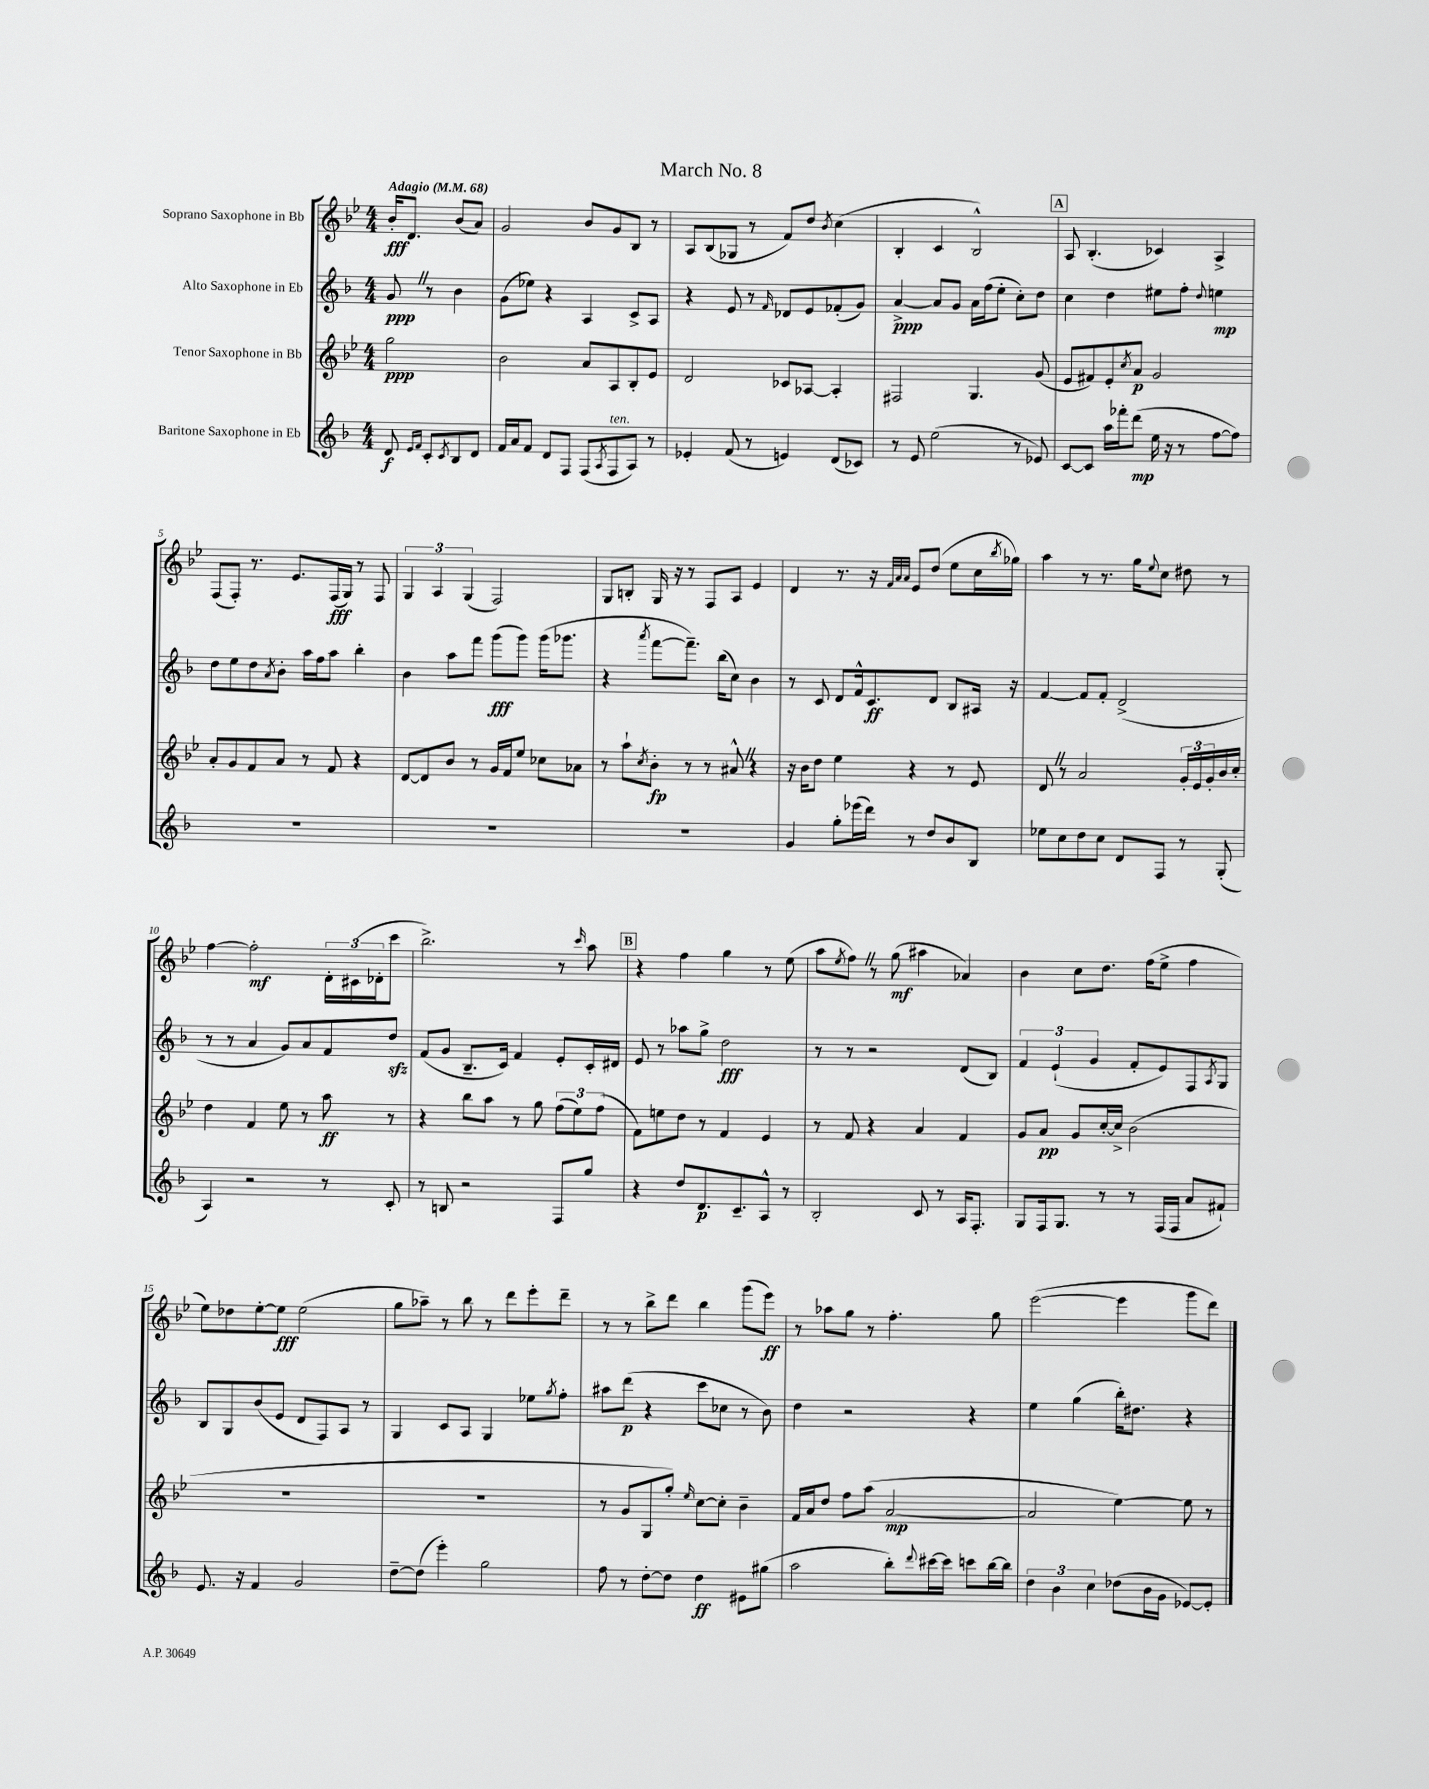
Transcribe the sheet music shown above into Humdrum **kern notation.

**kern	**dynam	**kern	**dynam	**kern	**dynam	**kern	**dynam
*part4	*part4	*part3	*part3	*part2	*part2	*part1	*part1
*staff4	*staff4	*staff3	*staff3	*staff2	*staff2	*staff1	*staff1
*I"Baritone Saxophone in Eb	*	*I"Tenor Saxophone in Bb	*	*I"Alto Saxophone in Eb	*	*I"Soprano Saxophone in Bb	*
*clefG2	*	*clefG2	*	*clefG2	*	*clefG2	*
*k[b-]	*	*k[b-e-]	*	*k[b-]	*	*k[b-e-]	*
*M4/4	*	*M4/4	*	*M4/4	*	*M4/4	*
*MM68	*	*MM68	*	*MM68	*	*MM68	*
=	=	=	=	=	=	=	=
!	!	!	!	!	!	!LO:TX:a:B:t=Adagio	!
8d/	f	2gg\	ppp	8gZ/	ppp	16b-'/KL	fff
.	.	.	.	.	.	8.d/J	.
16qqe/LL	.	.	.	.	.	.	.
16qqf/JJ	.	.	.	.	.	.	.
8c'/L	.	.	.	8r	.	.	.
8qc/	.	.	.	.	.	.	.
8B-/	.	.	.	4b-\	.	(8b-/L	.
8d/J	.	.	.	.	.	8a/J)	.
=1	=1	=1	=1	=1	=1	=1	=1
16f/LL	.	2b-\	.	(8g\L	.	2g/	.
16a/J	.	.	.	.	.	.	.
8f/J	.	.	.	8ee-X\J)	.	.	.
8d/L	.	.	.	4r	.	.	.
8F/J	.	.	.	.	.	.	.
(8F/L	.	8a/L	.	4A/	.	8b-/L	.
8qA/	.	.	.	.	.	.	.
!LO:TX:a:i:t=ten.	!	!	!	!	!	!	!
8F/	.	8A/	.	.	.	8g/	.
8A/J)	.	8B-'/	.	8c^/L	.	8B-/J	.
8r	.	8e-/J	.	8A/J	.	8r	.
=2	=2	=2	=2	=2	=2	=2	=2
4e-X'/	.	2d/	.	4r	.	8A/L	.
.	.	.	.	.	.	(8B-/	.
(8f/	.	.	.	8e/	.	8G-X/J	.
8r	.	.	.	8r	.	8r	.
.	.	.	.	16qqf/	.	.	.
4en/)	.	8c-X/L	.	8d-X/L	.	8f/L)	.
.	.	[8A-X/J	.	8e/	.	8dd/J	.
.	.	.	.	.	.	8qb-/	.
(8d/L	.	4A-'/]	.	(8f-X'/	.	(4cc\	.
8c-X/J)	.	.	.	8g/J)	.	.	.
=3	=3	=3	=3	=3	=3	=3	=3
8r	.	2F#X/	.	[4a^/	ppp	4B-'/	.
8e/	.	.	.	.	.	.	.
(2ee\	.	.	.	8a/L]	.	4c/	.
.	.	.	.	8g/J	.	.	.
.	.	4.G/	.	16a\LL	.	2B-^^/)	.
.	.	.	.	(16ff\J	.	.	.
.	.	.	.	8ee'\J	.	.	.
8r	.	.	.	8cc'\L)	.	.	.
8e-X/)	.	(8g/	.	8dd\J	.	.	.
!!LO:REH:place=s1:t=A
=4	=4	=4	=4	=4	=4	=4	=4
[8c/L	.	8e-/L	.	4cc\	.	8A/	.
8c/J]	.	8f#X/)	.	.	.	(4.B-'/	.
16aa\LL	.	8e-'/	.	4dd\	.	.	.
16fff-X'\J	.	.	.	.	.	.	.
.	.	8qcc/	.	.	.	.	.
(8ddd\J	mp	8a/J	p	.	.	.	.
16ee\	.	2g/	.	8ee#X\L	.	4c-X/)	.
16r	.	.	.	.	.	.	.
8r	.	.	.	8ff'\J	.	.	.
.	.	.	.	8qqdd/	.	.	.
[8ff\L	.	.	.	4een\	mp	4A^/	.
8ff\J])	.	.	.	.	.	.	.
!!LO:LB:g=z
=5	=5	=5	=5	=5	=5	=5	=5
1r	.	8a'/L	.	8dd\L	.	(8F/L	.
.	.	8g/	.	8ee\	.	8F'/J)	.
.	.	8f/	.	8dd\	.	8.r	.
.	.	.	.	8qa/	.	.	.
.	.	8a/J	.	8b-'\J	.	.	.
.	.	.	.	.	.	8.e-/L	.
.	.	8r	.	16aa\LL	.	.	.
.	.	.	.	16ff\J	.	.	.
.	.	8f/	.	8aa\J	.	(16F/L	fff
.	.	.	.	.	.	16G/JJ)	.
.	.	4r	.	4bb-'\	.	8r	.
.	.	.	.	.	.	8F/	.
=6	=6	=6	=6	=6	=6	=6	=6
1r	.	[8d/L	.	4b-\	.	6G/	.
.	.	8d/]	.	.	.	.	.
.	.	.	.	.	.	6A/	.
.	.	8b-/J	.	8aa\L	.	.	.
.	.	.	.	.	.	(6G/	.
.	.	8r	.	8fff\J	.	.	.
.	.	16g/LL	.	(8ggg\L	fff	2F/)	.
.	.	16f/J	.	.	.	.	.
.	.	8ee-/J	.	8ggg\J)	.	.	.
.	.	8cc-X\L	.	(16ggg\KL	.	.	.
.	.	.	.	8.ggg-X\J	.	.	.
.	.	8a-X\J	.	.	.	.	.
=7	=7	=7	=7	=7	=7	=7	=7
1r	.	8r	.	4r	.	8G/L	.
.	.	8aa`\L	.	.	.	8Bn'/J	.
.	.	8qcc/	.	8qaaa/	.	.	.
.	.	8b-'\J	fp	[8fff\L	.	16G/	.
.	.	.	.	.	.	16r	.
.	.	8r	.	8.fff~\J])	.	8r	.
.	.	8r	.	.	.	8F/L	.
.	.	.	.	(16bb-\KL	.	.	.
.	.	8a#X^^Z/	.	8cc\J)	.	8A/J	.
.	.	4r	.	4b-\	.	4e-/	.
=8	=8	=8	=8	=8	=8	=8	=8
4g/	.	16r	.	8r	.	4d/	.
.	.	16b-\KL	.	.	.	.	.
.	.	8dd\J	.	8c/	.	.	.
8gg'\L	.	4ee-\	.	8d/L	.	8.r	.
(16eee-X\L	.	.	.	16f^^/k	.	.	.
16ddd\JJ)	.	.	.	8.c/	ff	16r	.
.	.	.	.	.	.	32qqf/LLL	.
.	.	.	.	.	.	32qqa/	.
.	.	.	.	.	.	32qqa/JJJ	.
8r	.	4r	.	.	.	8e-/L	.
8dd/L	.	.	.	8d/J	.	(8dd/J	.
8b-/	.	8r	.	8B-/L	.	8ee-\L	.
8B-/J	.	8e-/	.	16A#X/Jk	.	16cc\L	.
.	.	.	.	.	.	8qbb-/	.
.	.	.	.	16r	.	16gg-X\JJ)	.
=9	=9	=9	=9	=9	=9	=9	=9
8ee-X\L	.	8dZ/	.	[4f/	.	4aa\	.
8cc\	.	8r	.	.	.	.	.
8dd\	.	2a/	.	8f/L]	.	8r	.
8cc\J	.	.	.	8f'/J	.	8.r	.
8d/L	.	.	.	(2d^/	.	.	.
.	.	.	.	.	.	16gg\KL	.
.	.	.	.	.	.	8qqee-/	.
8F/J	.	.	.	.	.	8cc\J	.
8r	.	24g'/LL	.	.	.	8dd#X\	.
.	.	24e-/	.	.	.	.	.
.	.	24g'/	.	.	.	.	.
(8G'/	.	16b-/	.	.	.	8r	.
.	.	16cc'/JJ	.	.	.	.	.
!!LO:LB:g=z
=10	=10	=10	=10	=10	=10	=10	=10
4A/)	.	4dd\	.	8r	.	[4ff\	.
.	.	.	.	8r	.	.	.
2r	.	4f/	.	4a/	.	2ff'\]	mf
.	.	8ee-\	.	8g/L)	.	.	.
.	.	8r	.	8a/	.	.	.
8r	.	8aa\	ff	8f/	.	24d'\LL	.
.	.	.	.	.	.	(24c#X\	.
.	.	.	.	.	.	24d-X'\J	.
8c'/	.	8r	.	8ddzz/J	.	8ccc\J	.
=11	=11	=11	=11	=11	=11	=11	=11
8r	.	4r	.	(8f/L	.	2.bb-^\)	.
8Bn/	.	.	.	8g/J	.	.	.
2r	.	8bb-\L	.	8.B-~/L	.	.	.
.	.	8aa\J	.	.	.	.	.
.	.	.	.	16c/Jk)	.	.	.
.	.	8r	.	4f/	.	.	.
.	.	8gg\	.	.	.	.	.
8F/L	.	(12ff\L	.	8e'/L	.	8r	.
.	.	12ee-\)	.	.	.	.	.
.	.	.	.	.	.	16qqccc/	.
8gg/J	.	.	.	16c'/L	.	8aa\	.
.	.	(12ff\J	.	.	.	.	.
.	.	.	.	16d#X/JJ	.	.	.
!!LO:REH:place=s1:t=B
=12	=12	=12	=12	=12	=12	=12	=12
4r	.	8f\L)	.	8e/	.	4r	.
.	.	8een\	.	8r	.	.	.
8dd/L	.	8dd\J	.	8aa-X\L	.	4ff\	.
8.d/	p	8r	.	8gg^\J	.	.	.
.	.	4f/	.	2dd\	fff	4gg\	.
8.c~/	.	.	.	.	.	.	.
8A^^/J	.	4e-/	.	.	.	8r	.
8r	.	.	.	.	.	(8ee-\	.
=13	=13	=13	=13	=13	=13	=13	=13
2B-'/	.	8r	.	8r	.	8aa\L	.
.	.	.	.	.	.	8qee-/	.
.	.	8f/	.	8r	.	8ffZ\J)	.
.	.	4r	.	2r	.	8r	.
.	.	.	.	.	.	(8gg\	mf
8c/	.	4a/	.	.	.	4aa#X\	.
8r	.	.	.	.	.	.	.
16A/KL	.	4f/	.	(8d/L	.	4a-X/)	.
8.F'/J	.	.	.	.	.	.	.
.	.	.	.	8B-/J)	.	.	.
=14	=14	=14	=14	=14	=14	=14	=14
8G/L	.	8g/L	.	6f/	.	4b-\	.
16F/k	.	8a/J	pp	.	.	.	.
.	.	.	.	(6e`/	.	.	.
8.G/J	.	.	.	.	.	.	.
.	.	8g/L	.	.	.	8cc\L	.
.	.	.	.	6g/	.	.	.
8r	.	[16cc'/L	.	.	.	8.dd\J	.
.	.	16cc^/JJ]	.	.	.	.	.
8r	.	(2b-\	.	8f'/L	.	.	.
.	.	.	.	.	.	(16ff\KL	.
(16F/LL	.	.	.	8e/)	.	8ee-^\J	.
16F/JJ	.	.	.	.	.	.	.
8a/L	.	.	.	8F/	.	4ff\	.
.	.	.	.	8qA/	.	.	.
8f#X`/J)	.	.	.	8G/J	.	.	.
!!LO:LB:g=z
=15	=15	=15	=15	=15	=15	=15	=15
8.e/	.	1r	.	8B-/L	.	8ee-\L)	.
.	.	.	.	8G/	.	8dd-X\	.
16r	.	.	.	.	.	.	.
4f/	.	.	.	(8b-/	.	[8ee-'\	.
.	.	.	.	8e/J	.	8ee-\J]	fff
2g/	.	.	.	8d/L	.	(2ee-\	.
.	.	.	.	8F/)	.	.	.
.	.	.	.	8A/J	.	.	.
.	.	.	.	8r	.	.	.
=16	=16	=16	=16	=16	=16	=16	=16
[8dd~\L	.	1r	.	4G/	.	8gg\L	.
(8dd\J]	.	.	.	.	.	8aa-X~\J)	.
4eee'\)	.	.	.	8c/L	.	8r	.
.	.	.	.	8A/J	.	8bb-\	.
2gg\	.	.	.	4G/	.	8r	.
.	.	.	.	.	.	8ddd\L	.
.	.	.	.	8ee-X\L	.	8eee-'\	.
.	.	.	.	8qgg/	.	.	.
.	.	.	.	8ff'\J	.	8ddd~\J	.
=17	=17	=17	=17	=17	=17	=17	=17
8ff\	.	8r	.	8aa#X\L	.	8r	.
8r	.	8g/L	.	(8ddd\J	p	8r	.
[8dd'\L	.	8G/	.	4r	.	8bb-^\L	.
8dd\J]	.	8gg'/J)	.	.	.	8ddd\J	.
.	.	16qqee-/	.	.	.	.	.
4dd\	ff	[8cc\L	.	8ccc\L	.	4bb-\	.
.	.	8cc'\J]	.	8cc-X\J	.	.	.
8e#X\L	.	4b-~\	.	8r	.	(8ggg\L	.
(8gg#X\J	.	.	.	8b-\)	.	8eee-\J)	ff
=18	=18	=18	=18	=18	=18	=18	=18
2aa\	.	16f/LL	.	4dd\	.	8r	.
.	.	16a/J	.	.	.	.	.
.	.	8dd/J	.	.	.	8aa-X\L	.
.	.	8ff\L	.	2r	.	8gg\J	.
.	.	(8aa\J	.	.	.	8r	.
8bb-'\L)	.	[2a/	mp	.	.	4.ff'\	.
8qqddd/	.	.	.	.	.	.	.
[16ccc#X\L	.	.	.	.	.	.	.
16ccc#\JJ]	.	.	.	.	.	.	.
8cccn\L	.	.	.	4r	.	.	.
[16bb-\L	.	.	.	.	.	8gg\	.
16bb-\JJ]	.	.	.	.	.	.	.
=19	=19	=19	=19	=19	=19	=19	=19
6dd\	.	2a/]	.	4ee\	.	([2eee-\	.
6b-\	.	.	.	.	.	.	.
.	.	.	.	(4gg\	.	.	.
6cc\	.	.	.	.	.	.	.
(8dd-X\L	.	[4ee-\)	.	16bb-'\KL)	.	4eee-\]	.
.	.	.	.	8.dd#X\J	.	.	.
16b-\L	.	.	.	.	.	.	.
16g\JJ	.	.	.	.	.	.	.
[8e-X/L)	.	8ee-\]	.	4r	.	8ggg\L	.
8e-'/J]	.	8r	.	.	.	8ddd\J)	.
==	==	==	==	==	==	==	==
*-	*-	*-	*-	*-	*-	*-	*-
